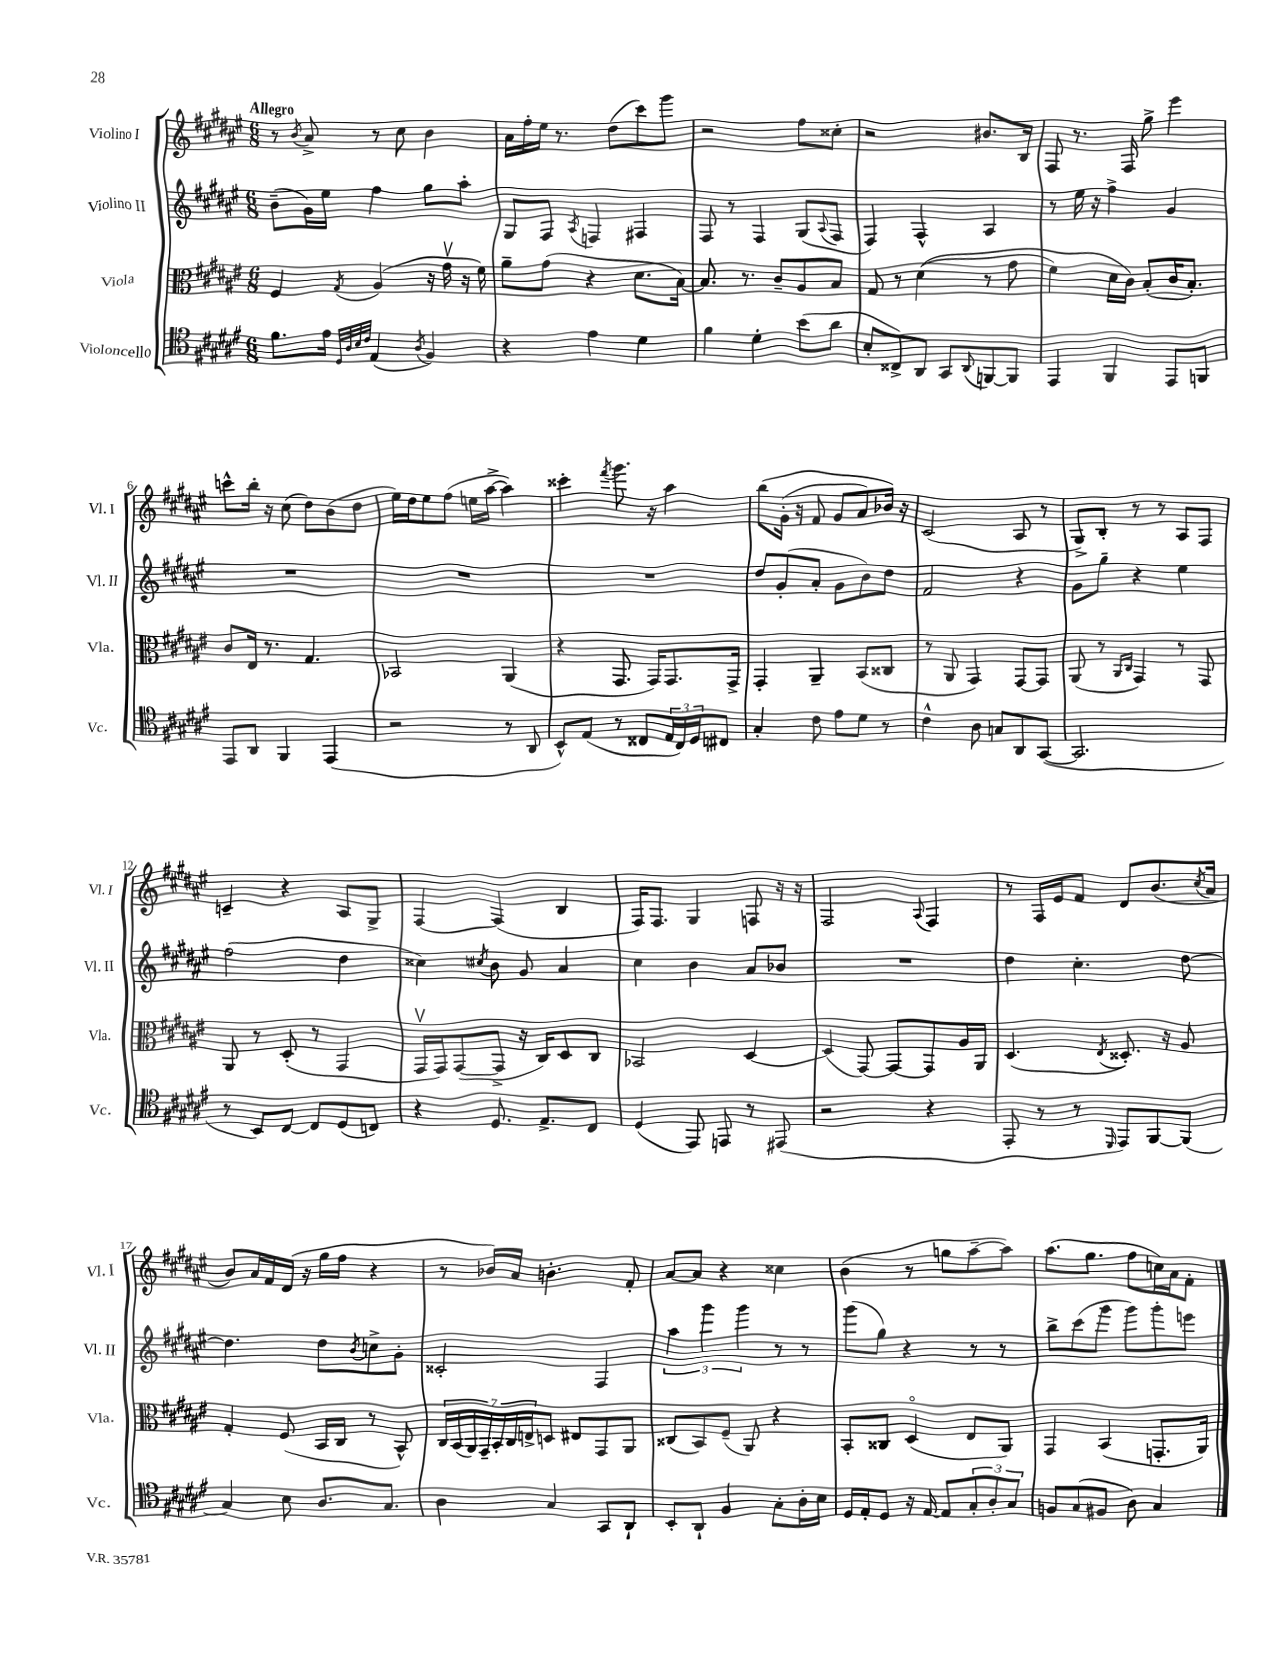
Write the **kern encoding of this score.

**kern	**kern	**kern	**kern
*staff4	*staff3	*staff2	*staff1
*clefC4	*clefC3	*clefG2	*clefG2
*k[f#c#g#d#a#e#]	*k[f#c#g#d#a#e#]	*k[f#c#g#d#a#e#]	*k[f#c#g#d#a#e#]
*M6/8	*M6/8	*M6/8	*M6/8
8.f#\L	4F#/	(8b~\L	8r
.	.	.	8qb/
.	.	16g#\L)	8a#^/
16e#\Jk	.	16ee#\JJ	.
32qqD#/LLL	.	.	.
32qqA#/	.	.	.
32qqB/	.	.	.
32qqc#/JJJ	8qG#/	.	.
(4E#/	(4A#/	4ff#\	8r
.	.	.	8cc#\
8qA#/	.	.	.
4F#/)	16r	8gg#\L	4b\
.	16g#v\	.	.
.	16r	8aa#'\J	.
.	16f#\)	.	.
=	=	=	=
4r	8a#~\L	8G#/L	16a#\LL
.	.	.	16ff#'\
.	(8g#\J	8F#/J	16ee#\JJ
.	.	.	8.r
.	.	8qA#/	.
4e#\	4r	4F/	.
.	.	.	(8dd#\L
4d#\	8.d#\L	4F#/	8ccc#\)
.	.	.	8ggg#\J
.	[16B\Jk)	.	.
=	=	=	=
4f#\	8.B/]	8F#/	2r
.	.	8r	.
.	8.r	.	.
4d#'\	.	4F#/	.
.	8c#~/L	.	.
(8b\L	8A#/	(8G#/L	8ff#\L
.	.	8qqA#/	.
8a#\J	8B/J	8F#/J	8cc##'\J
=	=	=	=
8B'/L	8G#/	4F#/)	2r
8C##^/)	8r	.	.
8AA#/J	&((4d#\	4F#^^/	.
8GG#/L	.	.	.
8qqAA#/	.	.	.
[8FF/	8r	4A#/	8.b#/L
8FF/]J	8g#\	.	.
.	.	.	16B/Jk
=	=	=	=
4EE#/	4f#\)	8r	8F#/
.	.	16ee#\	8.r
.	.	16r	.
4FF#/	16d#\LL	4ff#^\	.
.	16c#\JJ&)	.	16F#/
.	(8B'/L	.	8gg#^\
8EE#/L	16c#/K	4g#/	4eee#\
.	8.B'/J)	.	.
8FF/J	.	.	.
=	=	=	=
8EE#/L	8c#/L	2.r	8ccc^^\L
8AA#/J	16E#/Jk	.	16bb'\Jk
.	8.r	.	16r
4FF#/	.	.	(8cc#\
.	4.G#/	.	8dd#\L)
(4EE#/	.	.	(8b\
.	.	.	8dd#\J
=	=	=	=
2r	2BB-/	2.r	16ee#\LL)
.	.	.	16dd#\J
.	.	.	8ee#\
.	.	.	(8ff#\J
.	.	.	16ee\LL
.	.	.	[16aa#^\JJ
8r	(4AA#/	.	4aa#\])
8AA#/	.	.	.
=	=	=	=
8BB^^/L)	4r	2.r	4ccc##'\
(8E#/J	.	.	.
.	.	.	8qfff#/
8r	8.GG#/	.	8.ggg#\
8C##/L	.	.	.
.	16GG#/LK)	.	16r
24E#/L	8.GG#/	.	4aa#\
24C##/)	.	.	.
24D#/J	.	.	.
8C#/J	.	.	.
.	16GG#^/Jk	.	.
=	=	=	=
4G#'/	4GG#'/	8dd#/L	&(8bb\L
.	.	(8g#'/	(16g#'\Jk
.	.	.	16r
8c#\	4AA#~/	8a#'/J	8f#/
8e#\L	.	8g#\L	8g#/L
8d#\J	(8BB/L	8b\)	8a#/)
8r	8C##/J	8dd#\J	16b-/Jk&)
.	.	.	16r
=	=	=	=
4c#^^\	8r	2f#/	(2c#/
.	8AA#/	.	.
8A#\	4GG#/)	.	.
8G/L	.	.	.
8AA#/	[8GG#/L	4r	8A#/
([8GG#/J	8GG#/]J	.	8r
=	=	=	=
2.GG#/]	(8AA#/	8g#\L	8G#^/L)
.	8r	8gg#~\J	8B'/J
.	16qqAA#/LL	.	.
.	16qqC#/JJ	.	.
.	4GG#/)	4r	8r
.	.	.	8r
.	8r	4ee#\	8A#/L
.	8GG#/	.	8F#/J
=	=	=	=
8r	8AA#/	(2ff#\	4c~/
8BB/L)	8r	.	.
[8C#/J	(8D#'/	.	4r
8C#/]L	8r	.	.
(8D#/	4GG#/	4dd#\	8A#/L
8C/J)	.	.	8G#^/J
=	=	=	=
4r	16GG#v/LL	4cc##\)	[4F#/
.	16GG#/J)	.	.
.	([8GG#/	.	.
.	.	8qcc#/	.
8.D#/	8GG#^/]J	8b\	(4F#/]
.	16r	8g#/	.
8.E#^/L	16C#/LK)	.	.
.	8D#/	4a#/	4B/
8C#/J	8C#/J	.	.
=	=	=	=
(4D#/	2BB-/	4cc#\	16F#/LK)
.	.	.	8.F#/J
8EE#/)	.	4b\	4G#/
8EE/	.	.	.
8r	[4D#/	8a#/L	8F/
(8EE#/	.	8b-/J	16r
.	.	.	16r
=	=	=	=
2r	(4D#/]	2.r	2F#/
.	[8GG#/)	.	.
.	8GG#/_L	.	.
.	.	.	8qqA#/
4r	8GG#/]	.	4F#/
.	16A#/L	.	.
.	16AA#/JJ	.	.
=	=	=	=
8EE#'/	(4.D#/	4dd#\	8r
8r	.	.	16F#/LL
.	.	.	16e#/J
8r	.	4.cc#'\	8f#/J
16qqDD#/	8qE#/	.	.
8EE#/L)	8.D##'/)	.	8d#/L
[8FF#/	.	.	(8.b/
.	16r	.	.
(8FF#/]J	8A#/	[8dd#\	.
.	.	.	8qcc#/
.	.	.	16a#/Jk
=	=	=	=
4G#/)	4G#'/	4.dd#\]	8b/L)
.	.	.	16a#/L
.	.	.	16f#/
8B\	(8F#/	.	(16d#/JJ
.	.	.	16r
8.A#/L	16BB/LL	8dd#\L	16gg#\LL
.	16C#/JJ	.	16ff#\JJ
.	.	8qb/	.
.	8r	8cc^\	4r
8.G#/J	.	.	.
.	8BB^^/)	8g#'\J	.
=	=	=	=
4A#\	28C#/LL	2c##'/	8r
.	(28BB/	.	.
.	28AA#/)	.	.
.	28GG#~/	.	.
.	.	.	16b-/LL)
.	28BB'/	.	.
.	28C#/	.	.
.	.	.	16a#/JJ
.	28E^/J	.	.
4G#/	8D/J	.	4.b'\
.	8E#/L	.	.
8GG#/L	8GG#/	4F#/	.
8AA#`/J	8AA#/J	.	8f#'/
=	=	=	=
8BB'/L	(8C##/L	6aa#\	[8a#/L
8AA#`/J	8BB/)	.	8a#/]J
.	.	6ggg#\	.
4F#/	(8F#~/J	.	4r
.	.	6ggg#\	.
.	8AA#/)	.	.
8G#'\L	4r	8r	4cc##\
16A#'\L	.	8r	.
16B\JJ	.	.	.
=	=	=	=
16D#/LL	8BB'/L	(8ggg#\L	(4b\
16E#'/J	.	.	.
8D#/J	8C##/J	8gg#\J)	.
16r	(4D#o/	4r	8r
[16E#/	.	.	.
8E#/]L	.	.	8gg\L
12G#'/	8E#/L	8r	[8aa#~\
12A#'/	.	.	.
.	8AA#/J)	8r	8aa#\]J)
12G#/J	.	.	.
=	=	=	=
8F/L	4GG#/	8bb^\L	(8.aa#\L
(8G#/	.	(8ccc#\	.
.	.	.	8.gg#\J
8F#/J	(4BB/	8ggg#\J	.
8A#\)	.	8ggg#\L)	8ff#\L
4G#/	8.GG'/L	8ggg#'\	16cc\L)
.	.	.	16a#\J
.	.	8eee\J	8f#'\J
.	16AA#/Jk)	.	.
==	==	==	==
*-	*-	*-	*-
